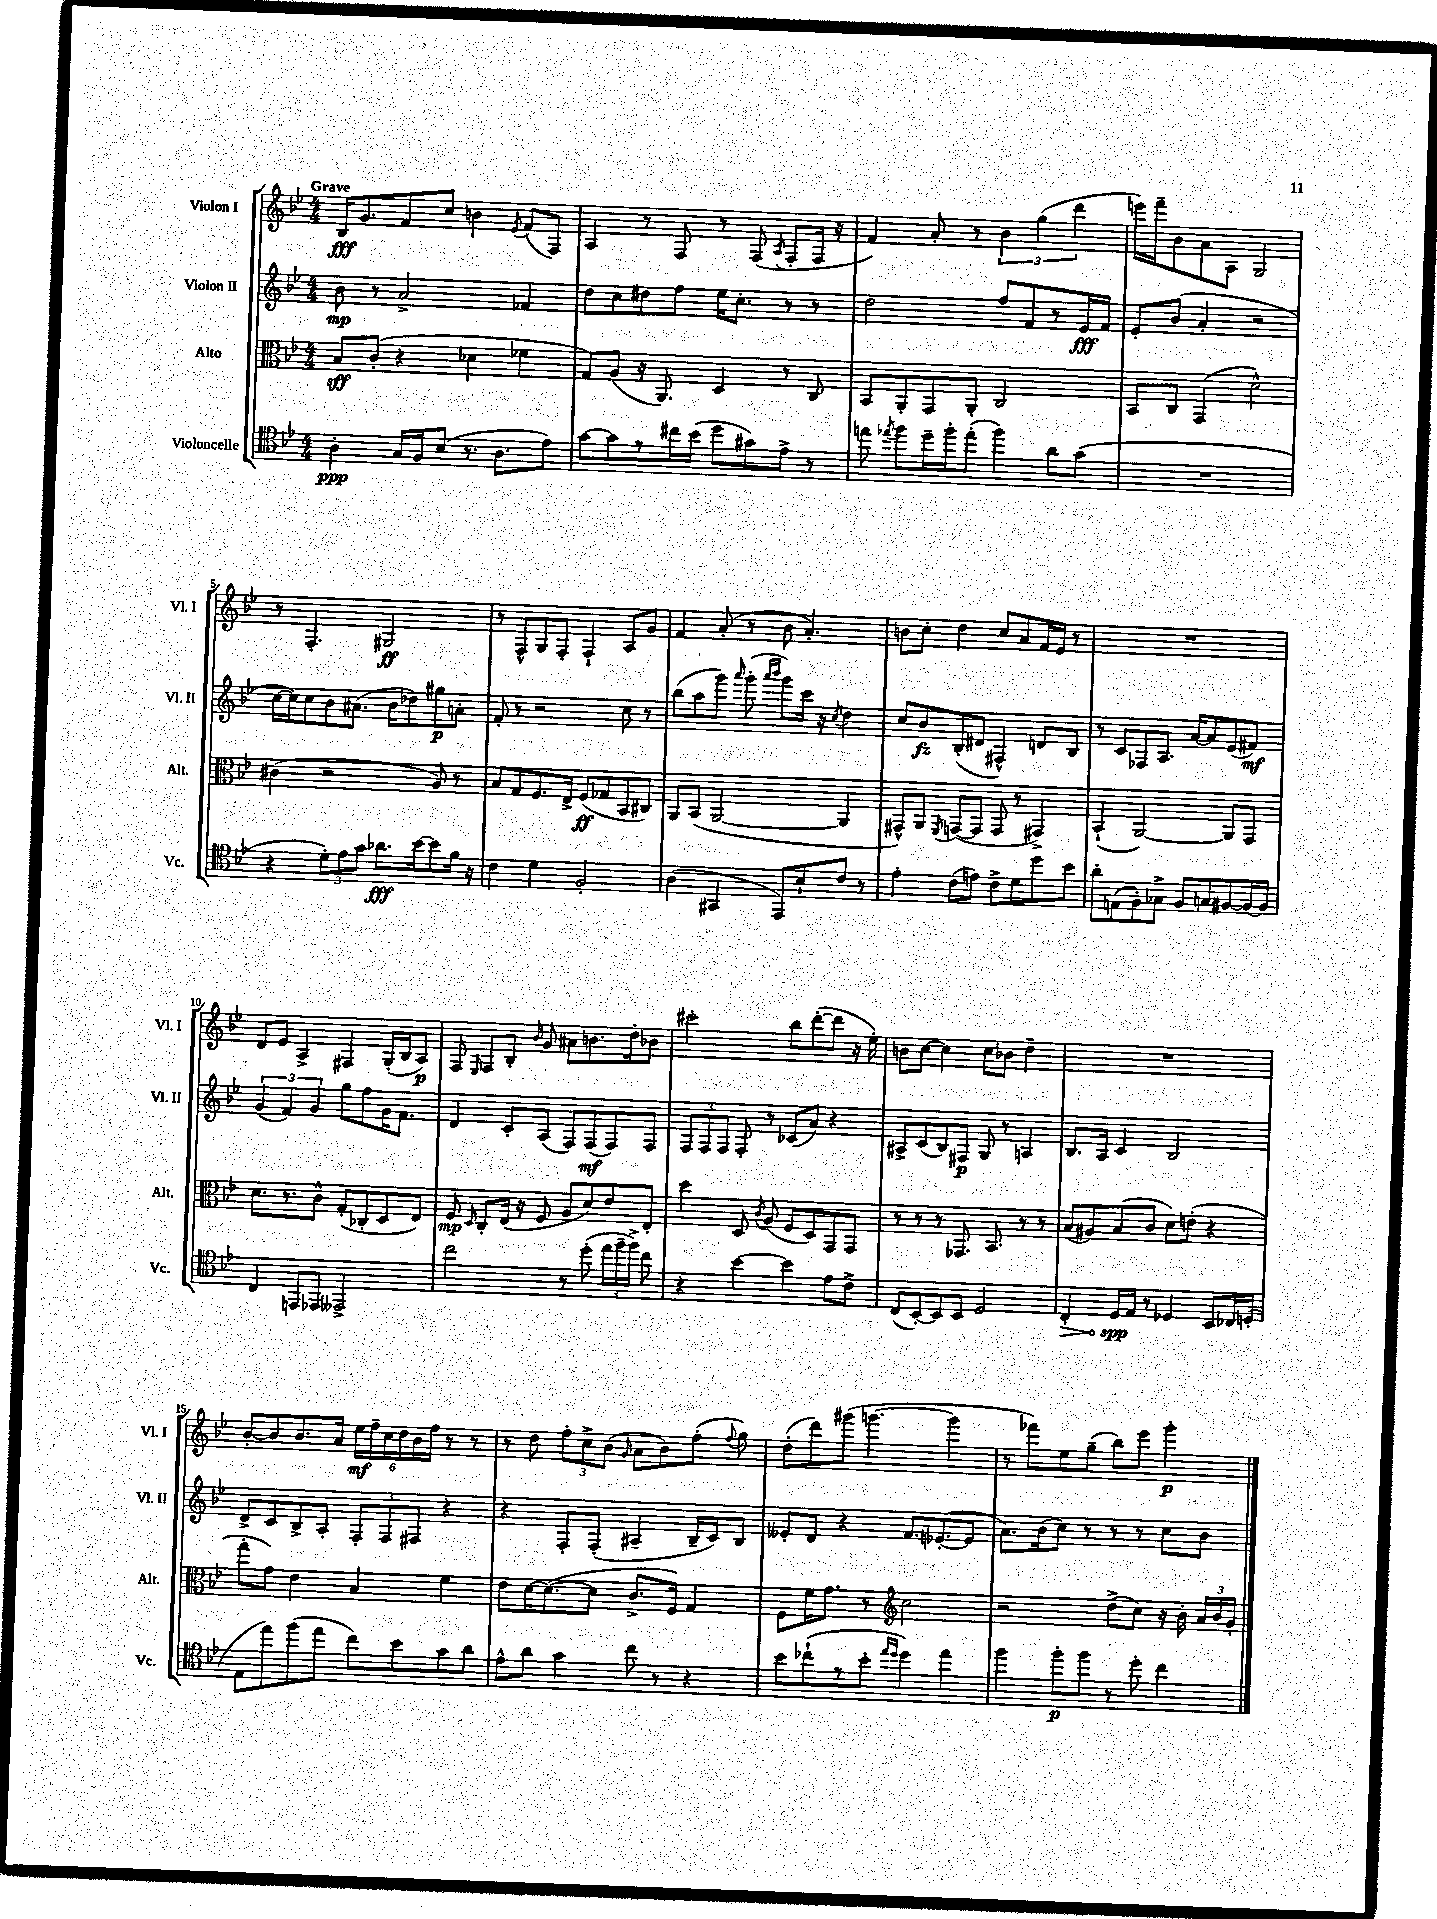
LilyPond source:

<<
\new StaffGroup <<
\new Staff = "s0" \with { instrumentName = "Violon I" shortInstrumentName = "Vl. I" } {
    \clef treble \key bes \major \numericTimeSignature \time 4/4 \tempo "Grave"
    \autoBeamOff bes16[\fff g'8. f'8 c''8] b'4 \acciaccatura { ees'8 } f'8[( f8]) |
    a4 r8 f8 r8 f8( \acciaccatura { a8 } f8[-. f16] r16 |
    f'4) a'8-. r8 \tuplet 3/2 { bes'4 g''4( d'''4 } |
    e'''16[) f'''16-- bes'8 a'8 a8] g2 |
    r8 f4.-. gis2\ff |
    r8 f8[-^ g8 f8]-. f4-! a8[ g'8] |
    f'4 a'8-.( r8 bes'8 a'4.-.) |
    b'8[ c''8]-. d''4 c''8[ a'8 f'16 ees'16] r8 |
    R1 |
    d'8[ ees'8] a4-> fis4 g16[-.( bes16 a8]\p) |
    f8 \grace { ees16 } f8[ bes8]-. \grace { bes'16 } g'8 ais'8[ b'8. d''16-. bes'8] |
    cis'''2-. bes''8[ d'''8~-.( d'''8] r16 ees''16-.) |
    b'8[ c''8]~ c''4 c''8[ bes'8] d''4-- |
    R1 |
    bes'8[~-. bes'8 bes'8. a'16] \tuplet 6/4 { ees''16[\mf f''16-- c''16 d''16 bes'16 f''16] } r8 r8 |
    r8 d''8 \tuplet 3/2 { f''8[-. c''8-> bes'8]( } \grace { g'16 } a'8[ bes'8) f''8]-.( \appoggiatura { f''8 } g''8) |
    d''8[-.( d'''8) gis'''8]( g'''4.~ g'''4 |
    r8 fes'''8[) ees''8 g''8]--( bes''8[) ees'''8] g'''4-.\p \bar "|." |
}
\new Staff = "s1" \with { instrumentName = "Violon II" shortInstrumentName = "Vl. II" } {
    \clef treble \key bes \major \numericTimeSignature \time 4/4
    \autoBeamOff bes'8\mp r8 a'2-> fes'4 |
    d''8[ c''8 dis''8 f''8] ees''16[ c''8.]-. r8 r8 |
    d''2 f''8[ f'8 r8 ees'16\fff f'16] |
    ees'8[-. bes'8]( a'4-. r2 |
    c''16[~ c''16) c''8 bes'8 ais'8.]( bes'16[ des''8) gis''8\p a'8]-. |
    f'8-. r8 r2 c''8 r8 |
    bes''8[( a''8 g'''8]) \grace { a'''16 } g'''8-.( \grace { a'''16[ bes'''16] } g'''8[) c'''16] r16 \acciaccatura { c''8 } d''4 |
    c''8[ bes'8\fz bes8-.( dis'8] fis4-^) d'8[ bes8] |
    r8 c'8[ fes8 a8.] a'16[~ a'8 ees'8( fis'8]\mf) |
    \tuplet 3/2 { g'4( f'4) g'4 } g''8[ f''8 g'16 f'8.] |
    d'4 c'8[-. a8]( f8[) f8\mf( f8) f8] |
    \tuplet 3/2 { f8[ f8 f8] } f8-. r8 ces'8[( a'8]) r4 |
    ais8[-> c'8( bes8) fis8]\p g8 r8 a4 |
    bes8.[ a16] c'4 bes2 |
    d'8[-> c'8 bes8-> a8]-. \tuplet 3/2 { f8[-. f8 fis8] } r4 |
    r4 f8[-. f8]-.( ais4-- bes16[-- c'16) bes8] |
    eeses'8[-. d'8] r4 f'8.[ ees'8.~-.( ees'8] |
    a'8.[) bes'16( c''8]) r8 r8 r8 c''8[ bes'8] \bar "|." |
}
\new Staff = "s2" \with { instrumentName = "Alto" shortInstrumentName = "Alt." } {
    \clef alto \key bes \major \numericTimeSignature \time 4/4
    \autoBeamOff bes8[\sff c'8]-.( r4 des'4 fes'4 |
    g8[) a8]( r16 a,8.) d4 r8 c8 |
    bes,8[ a,8-. g,8 a,8]-. c2 |
    bes,8[ c8] g,4( d'2-^) |
    cis'4( r2 a8) r8 |
    bes8[ g8 f8. ees16]-> f8[\ff( ges8 bes,8 cis8]) |
    a,8[ bes,8]( a,2~ a,4 |
    gis,8[-^) a,8] \acciaccatura { f,8 } g,8[~( g,8] g,8 r8 gis,4->) |
    bes,4-!( a,2~) a,8[ g,8] |
    d'8.[ r8. c'8]-^ g8[-.( ces8-. d8 ees8]) |
    f8\mp \grace { d16 } c8[-. ees16]( r16 f8 a8[ d'8) ees'8 ees8]-. |
    d''4 d8 \acciaccatura { c'8 } a8( f8[ d8) g,8 g,8] |
    r8 r8 r8 ges,8. bes,8. r8 r8 |
    bes8[( ais8) bes8( c'8] d'8[) e'8]-.( r4 |
    g''8[-. g'8]) ees'4 bes4 f'4 |
    ees'8[ d'16~ d'8.~( d'8] c'8.[-> f16]) g4 |
    f8[ f'16 g'8.] r8 \clef treble c''2 |
    r2 d''8[->( c''8]) r16 bes'16-. \tuplet 3/2 { a'16[ bes'16 g'16]-. } \bar "|." |
}
\new Staff = "s3" \with { instrumentName = "Violoncelle" shortInstrumentName = "Vc." } {
    \clef tenor \key bes \major \numericTimeSignature \time 4/4
    \autoBeamOff a4-.\ppp g16[ f16 bes8]( r8. a8.[ ees'8]) |
    g'8[~ g'8 r8 cis''16 bes'16]( d''8[ gis'8) ees'8]-> r8 |
    e''8 \acciaccatura { ees''8 } f''8[ d''16-- f''16-. ees''8]-.( f''4) a'8[ g'8]( |
    R1 |
    r4 \tuplet 3/2 { d'8[-.) ees'8 g'8] } aes'8.[\fff bes'16~ bes'8 f'16] r16 |
    c'4 d'4 f2-. |
    a4( gis,4 ees,8[) bes8-! c'8] r8 |
    ees'4-. c'8[( e'8]) c'8[-> d'8 d''8 bes'8] |
    a'8[-. e8( f8-.) ges8]-> f8[ g8 fis8~ fis16~ fis16] |
    c4 e,8[ ees,8] eeses,2-> |
    c''2 r8 d''8-.( \tuplet 3/2 { ees''16[ f''16-- f''16]->) } c''8 |
    r4 bes'4~ bes'4 ees'8[ c'8]-> |
    c8[( bes,8~-.) bes,8 bes,8] d2 |
    \once \override Hairpin.circled-tip = ##t c4-.\> d16[\spp\! ees16] r8 des4 bes,8[ ces16 d16]-.( |
    ees8[ ees''8) f''8( ees''8] c''8[) bes'8 g'8 a'8] |
    ees'8[-^ a'8] g'4 c''8 r8 r4 |
    bes'8[ ces''8-!( r8 bes'8]-. \grace { ees''16[ d''16] } d''4) ees''4 |
    f''4 f''8[-.\p f''8] r8 d''8-. c''4 \bar "|." |
}
>>
>>
